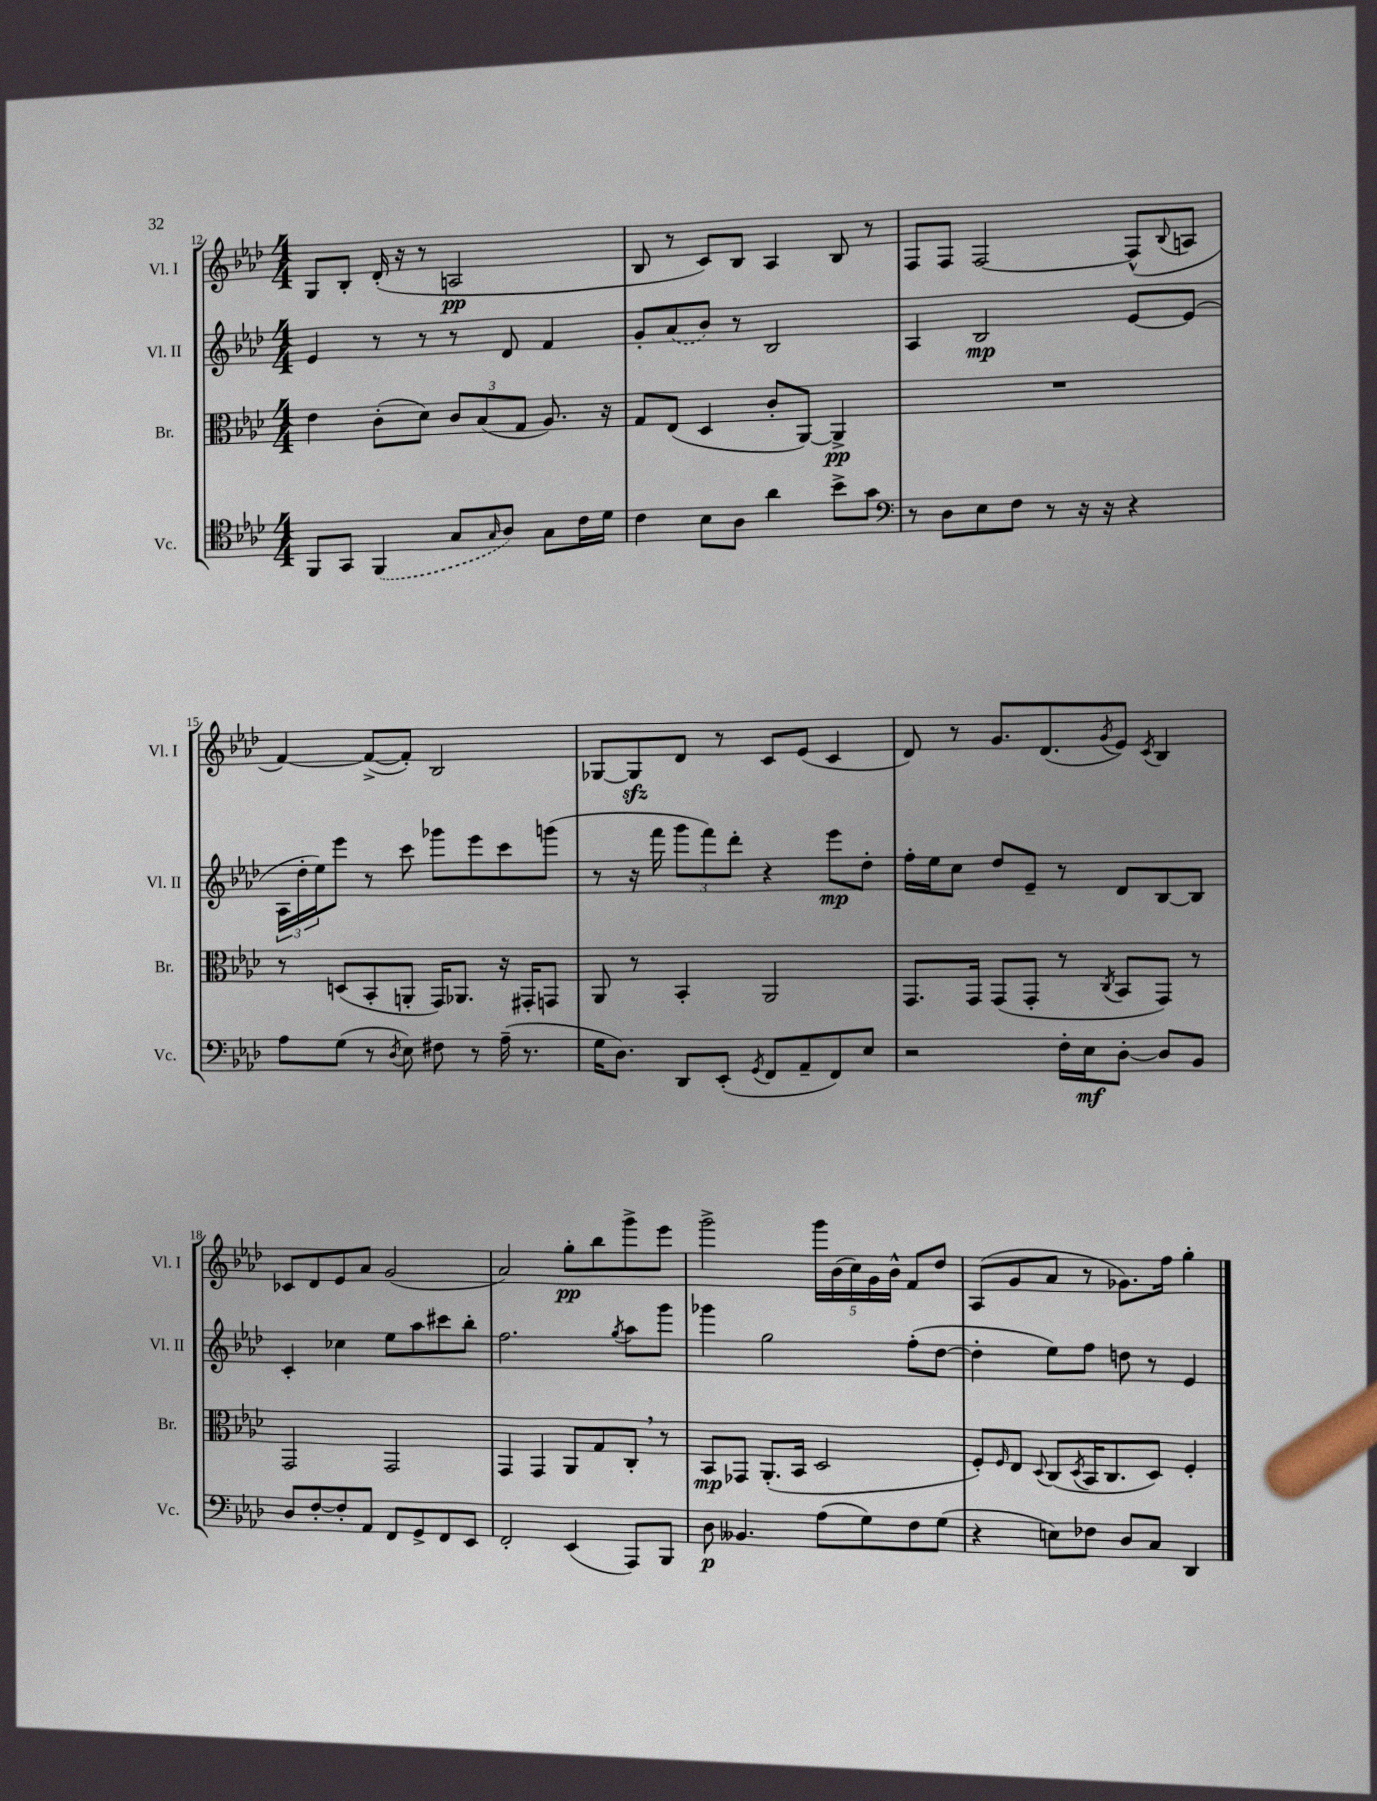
<<
\new StaffGroup <<
\new Staff = "s0" \with { instrumentName = "Vl. I" shortInstrumentName = "Vl. I" } {
    \clef treble \key aes \major \numericTimeSignature \time 4/4
    g8 bes8-. des'16-.( r16 r8 a2\pp |
    bes8 r8 c'8) bes8 aes4 bes8 r8 |
    f8 f8 f2~ f8-^( \appoggiatura { bes8 } a8 |
    f'4~) f'8~->( f'8-.) bes2 |
    ges8~ ges8\sfz des'8 r8 c'8 ees'8( c'4 |
    des'8) r8 g'8. des'8.( \acciaccatura { g'8 } ees'8) \acciaccatura { c'8 } bes4 |
    ces'8 des'8 ees'8 aes'8 g'2( |
    aes'2) g''8-.\pp bes''8 g'''8-> ees'''8 |
    g'''2-> \tuplet 5/4 { g'''16 bes'16( c''16) g'16 bes'16-^ } f'8 des''8 |
    aes8( g'8 aes'8 r8 ges'8.) f''16 g''4-. \bar "|." |
}
\new Staff = "s1" \with { instrumentName = "Vl. II" shortInstrumentName = "Vl. II" } {
    \clef treble \key aes \major \numericTimeSignature \time 4/4
    ees'4 r8 r8 r8 des'8 f'4 |
    g'8-. \once \slurDashed aes'8( bes'8) r8 bes2 |
    aes4 bes2\mp ees'8~ ees'8( |
    \tuplet 3/2 { aes16 des''16-. ees''16) } ees'''8 r8 c'''8 ges'''8 ees'''8 c'''8 g'''8( |
    r8 r16 f'''16 \tuplet 3/2 { g'''8 f'''8) des'''8-. } r4 ees'''8\mp des''8-. |
    f''16-. ees''16 c''8 des''8 ees'8-- r8 des'8 bes8~ bes8 |
    c'4-. ces''4 ees''8 aes''8 cis'''8 bes''8-. |
    f''2. \acciaccatura { g''8 } aes''8 g'''8 |
    ges'''4 g''2 f''8-.( des''8~ |
    des''4-. ees''8) f''8 d''8 r8 ees'4 \bar "|." |
}
\new Staff = "s2" \with { instrumentName = "Br." shortInstrumentName = "Br." } {
    \clef alto \key aes \major \numericTimeSignature \time 4/4
    ees'4 c'8-.( des'8) \tuplet 3/2 { c'8 bes8( g8 } aes8.) r16 |
    g8 ees8( des4 c'8-. aes,8~) aes,4->\pp |
    R1 |
    r8 d8( bes,8-. a,8-. g,16) aes,8. r16 gis,16-. g,8 |
    aes,8 r8 bes,4-. aes,2 |
    g,8. g,16 g,8( g,8-. r8 \acciaccatura { c8 } bes,8 g,8) r8 |
    g,2 g,2 |
    g,4 g,4 aes,8 g8 c8-. \breathe r8 |
    bes,8\mp ges,8 aes,8.-.( bes,16 des2 |
    f8-.) \grace { f16 } ees8 \appoggiatura { des8 } c8( \acciaccatura { des8 } bes,16 c8. des8) f4-. \bar "|." |
}
\new Staff = "s3" \with { instrumentName = "Vc." shortInstrumentName = "Vc." } {
    \clef tenor \key aes \major \numericTimeSignature \time 4/4
    f,8 g,8 \once \slurDashed f,4( g8 \grace { g16 } aes8) g8 c'16 des'16 |
    c'4 bes8 aes8 aes'4 bes'8-> g'8 |
    \clef bass r8 des8 ees8 f8 r8 r16 r16 r4 |
    aes8 g8( r8 \acciaccatura { des8 } ees8) fis8 r8 aes16--( r8. |
    g16 des8.) des,8 ees,8-.( \acciaccatura { g,8 } f,8 aes,8-- f,8) ees8 |
    r2 f16-. ees16\mf des8~-. des8 bes,8 |
    des8 f8~-. f8-. aes,8 f,8 g,8-> f,8 ees,8 |
    f,2-. ees,4( aes,,8) bes,,8 |
    des8\p beses,4. aes8( g8) f8 g8( |
    r4 e8) fes8 des8 c8 des,4 \bar "|." |
}
>>
>>
\layout { \context { \Score currentBarNumber = #12 } }
